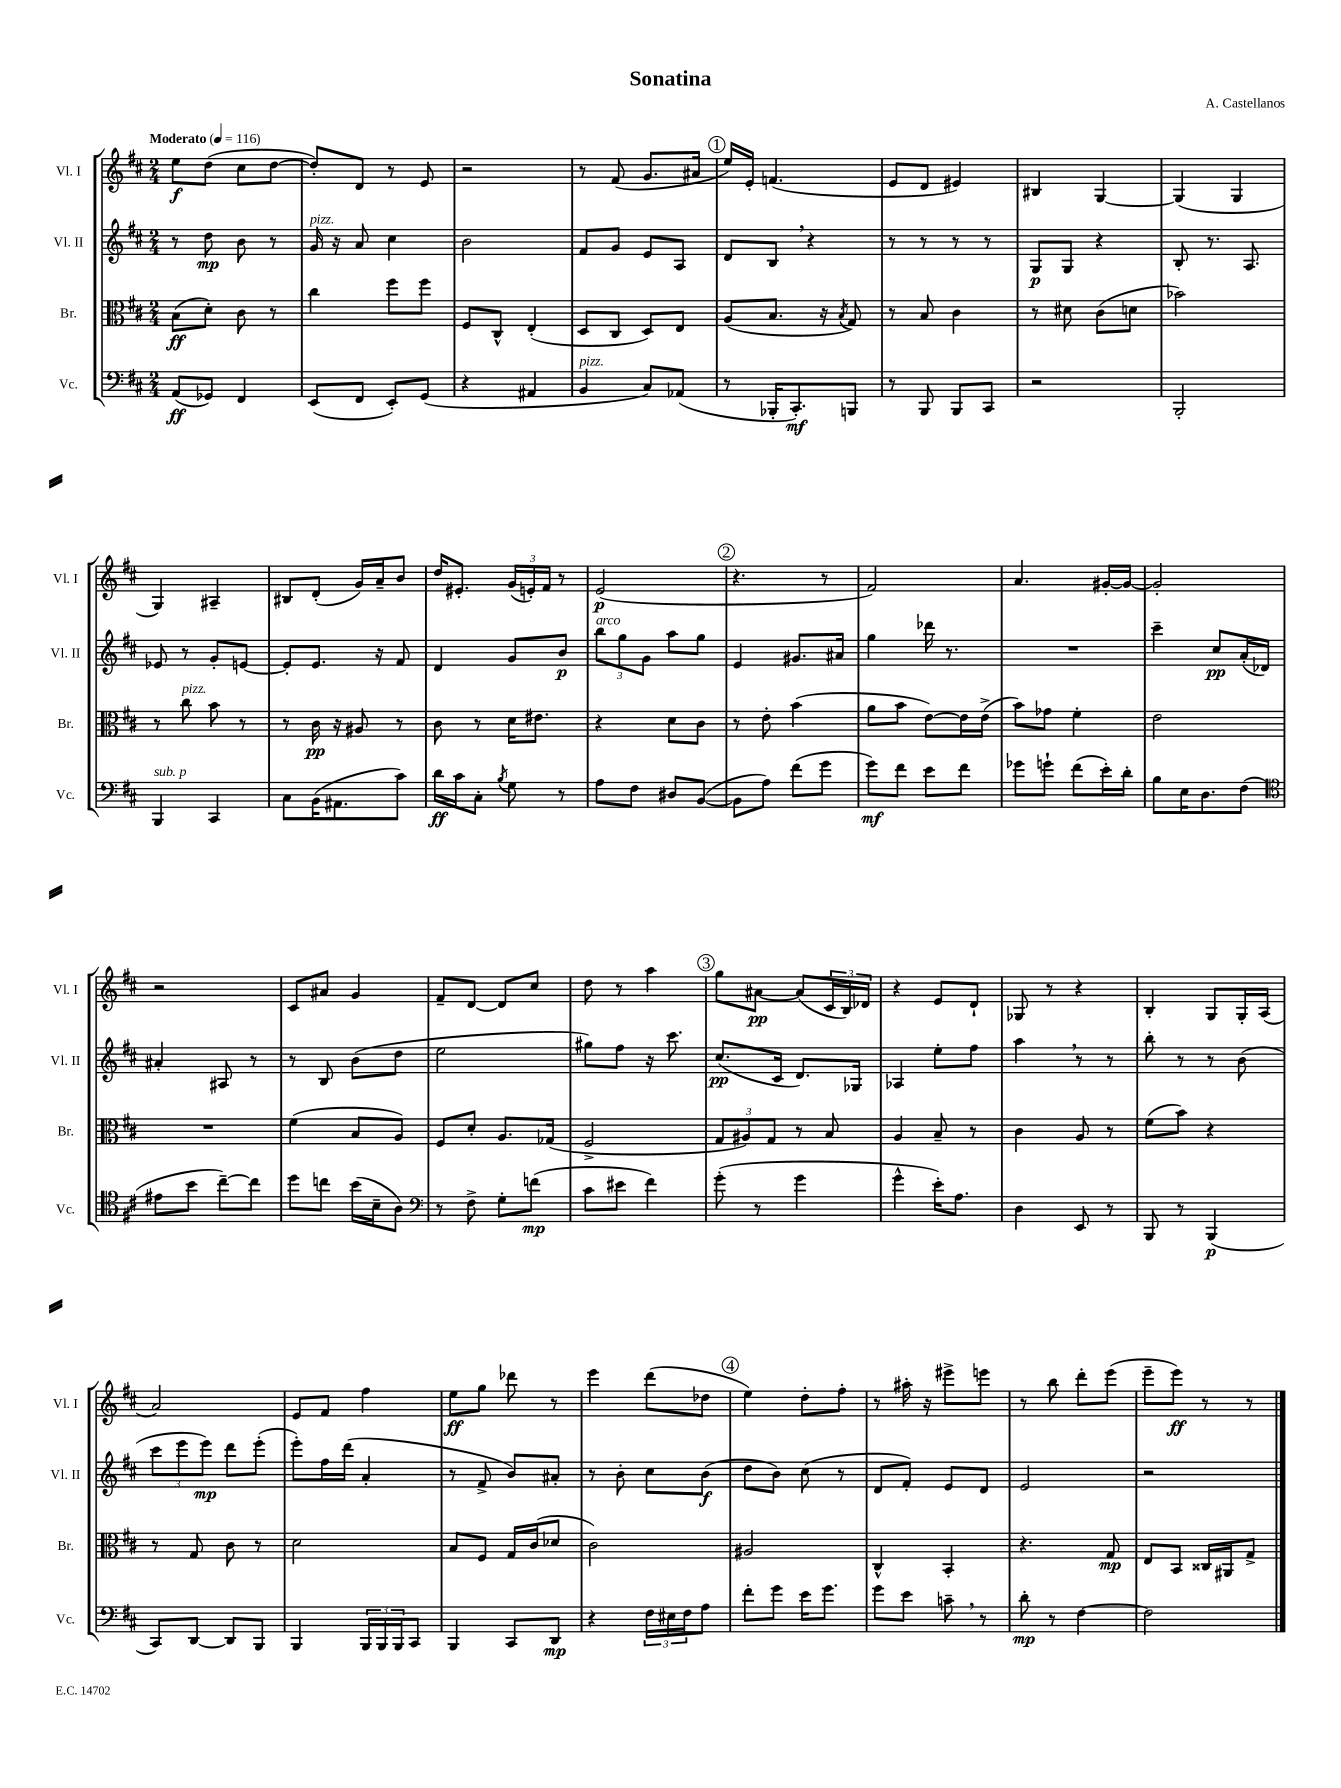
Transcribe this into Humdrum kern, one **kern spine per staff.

**kern	**kern	**kern	**kern
*staff4	*staff3	*staff2	*staff1
*clefF4	*clefC3	*clefG2	*clefG2
*k[f#c#]	*k[f#c#]	*k[f#c#]	*k[f#c#]
*M2/4	*M2/4	*M2/4	*M2/4
*MM116	*MM116	*MM116	*MM116
(8AA/L	(8B\L	8r	8ee\L
8GG-/J)	8d'\J)	8dd\	(8dd\J
4FF#/	8c#\	8b\	8cc#\L
.	8r	8r	[8dd\J
=	=	=	=
(8EE/L	4cc#\	16g/	8dd'/]L)
.	.	16r	.
8FF#/J	.	8a/	8d/J
8EE'/L)	8ff#\L	4cc#\	8r
(8GG/J	8ff#\J	.	8e/
=	=	=	=
4r	8F#/L	2b\	2r
.	8C#^^/J	.	.
4AA#/	(4E'/	.	.
=	=	=	=
4BB/	8D/L	8f#/L	8r
.	8C#/J	8g/J	(8f#/
8C#/L)	8D/L)	8e/L	8.g/L
(8AA-/J	8E/J	8A/J	.
.	.	.	16a#/Jk
=	=	=	=
8r	(8A/L	8d/L	16ee/LL)
.	.	.	16e'/JJ
16BBB-'/LK	8.B/J	8B/J	(4.f/
8.CC#'/)	.	.	.
.	.	4r	.
.	16r	.	.
.	8qB/	.	.
8BBB/J	8G/)	.	.
=	=	=	=
8r	8r	8r	8e/L
8BBB/	8B/	8r	8d/J
8BBB/L	4c#\	8r	4e#/)
8CC#/J	.	8r	.
=	=	=	=
2r	8r	8G/L	4B#/
.	8d#\	8G/J	.
.	(8c#\L	4r	[4G/
.	8d\J	.	.
=	=	=	=
2BBB'/	2b-\)	8B'/	(4G/]
.	.	8.r	.
.	.	.	4G/
.	.	8.A/	.
=	=	=	=
4BBB/	8r	8e-/	4G/)
.	8cc#\	8r	.
4CC#/	8b\	8g'/L	4A#~/
.	8r	[8e/J	.
=	=	=	=
8C#\L	8r	8e'/]L	8B#/L
(16BB\K	16c#\	8.e/J	(8d'/J
8.AA#\	16r	.	.
.	8A#/	.	16g/LL)
.	.	16r	16a~/J
8c#\J)	8r	8f#/	8b/J
=	=	=	=
16d\LL	8c#\	4d/	16dd/LK
16c#\J	.	.	8.e#'/J
8C#'\J	8r	.	.
8qB/	.	.	.
8G\	16d\LK	8g/L	(24g/LL
.	.	.	24e'/)
.	8.e#\J	.	.
.	.	.	24f#/JJ
8r	.	8b/J	8r
=	=	=	=
8A\L	4r	12bb\L	(2e/
.	.	12gg\	.
8F#\J	.	.	.
.	.	12g\J	.
8D#/L	8d\L	8aa\L	.
([8BB/J	8c#\J	8gg\J	.
=	=	=	=
8BB\]L	8r	4e/	4.r
8A\J)	8e'\	.	.
(8f#\L	(4b\	8.g#/L	.
8g\J	.	.	8r
.	.	16a#/Jk	.
=	=	=	=
8g\L)	8a\L	4gg\	2f#/)
8f#\J	8b\J	.	.
8e\L	[8e\L)	16ddd-\	.
.	.	8.r	.
8f#\J	16e\]L	.	.
.	(16e^\JJ	.	.
=	=	=	=
8g-\L	8b\L)	2r	4.a/
8g`\J	8g-\J	.	.
(8f#\L	4f#'\	.	.
16e'\L)	.	.	[16g#'/LL
16d'\JJ	.	.	16g#/_JJ
=	=	=	=
8B\L	2e\	4ccc#~\	2g#'/]
16E\K	.	.	.
8.D\	.	.	.
.	.	8cc#/L	.
(8F#\J	.	(16a'/L	.
.	.	16d-/JJ)	.
=	=	=	=
*clefC4	*	*	*
8e#\L	2r	4a#'/	2r
8b\J	.	.	.
[8cc#~\L)	.	8A#/	.
8cc#\]J	.	8r	.
=	=	=	=
8dd\L	(4f#\	8r	8c#/L
8cc\J	.	8B/	8a#/J
(16b\LL	8B/L	(8b\L	4g/
16B~\J	.	.	.
8A\J)	8A/J)	8dd\J	.
=	=	=	=
*clefF4	*	*	*
8r	8F#/L	2ee\	8f#~/L
8F#^\	8d'/J	.	[8d/J
8G'\L	8.A/L	.	8d/]L
(8f\J	.	.	8cc#/J
.	(16G-/Jk	.	.
=	=	=	=
8c#\L	2F#^/	8gg#\L)	8dd\
8e#\J	.	8ff#\J	8r
4f#\)	.	16r	4aa\
.	.	8.ccc#\	.
=	=	=	=
(8g'\	12G/L	(8.cc#/L	8gg\L
.	12A#/)	.	.
8r	.	.	[8a#\J
.	12G/J	.	.
.	.	16c#/Jk	.
4g\	8r	8.d/L)	(8a#/]L
.	8B/	.	24c#/L
.	.	.	24B/)
.	.	16G-/Jk	.
.	.	.	24d-/JJ
=	=	=	=
4g^^\	4A/	4A-/	4r
16e'\LK)	8B~/	8ee'\L	8e/L
8.A\J	.	.	.
.	8r	8ff#\J	8d`/J
=	=	=	=
4D\	4c#\	4aa\	8G-/
.	.	.	8r
8EE/	8A/	8r	4r
8r	8r	8r	.
=	=	=	=
8BBB/	(8f#\L	8bb'\	4B'/
8r	8b\J)	8r	.
(4BBB/	4r	8r	8G/L
.	.	(8b\	16G'/L
.	.	.	(16A/JJ
=	=	=	=
8CC#/L)	8r	12ccc#\L	2a/)
.	.	12eee\	.
[8DD/J	8G/	.	.
.	.	12eee\J)	.
8DD/]L	8c#\	8ddd\L	.
8BBB/J	8r	(8eee'\J	.
=	=	=	=
4BBB/	2d\	8eee'\L)	8e/L
.	.	16ff#\L	8f#/J
.	.	(16ddd\JJ	.
24BBB/LL	.	4a'/	4ff#\
24BBB/	.	.	.
24BBB/J	.	.	.
8CC#/J	.	.	.
=	=	=	=
4BBB/	8B/L	8r	8ee\L
.	8F#/J	8f#^/	8gg\J
8CC#/L	16G/LL	8b/L)	8ddd-\
.	(16c#/J	.	.
8DD/J	8d-/J	8a#'/J	8r
=	=	=	=
4r	2c#\)	8r	4eee\
.	.	8b'\	.
24F#\LL	.	8cc#\L	(8ddd\L
24E#\	.	.	.
24F#\J	.	.	.
8A\J	.	(8b\J	8dd-\J
=	=	=	=
8f#'\L	2A#/	8dd\L	4ee\)
8g\J	.	8b\J)	.
16e\LK	.	(8cc#\	8dd'\L
8.g\J	.	.	.
.	.	8r	8ff#'\J
=	=	=	=
8g\L	4C#^^/	8d/L	8r
8e\J	.	8f#'/J)	16aa#'\
.	.	.	16r
8c~\	4BB'/	8e/L	8eee#^\L
8r	.	8d/J	8eee\J
=	=	=	=
8d'\	4.r	2e/	8r
8r	.	.	8bb\
[4F#\	.	.	8ddd'\L
.	8G/	.	(8eee\J
=	=	=	=
2F#\]	8E/L	2r	8eee~\L
.	8BB/J	.	8eee\J)
.	16C##/LL	.	8r
.	16AA#/J	.	.
.	8G^/J	.	8r
==	==	==	==
*-	*-	*-	*-
